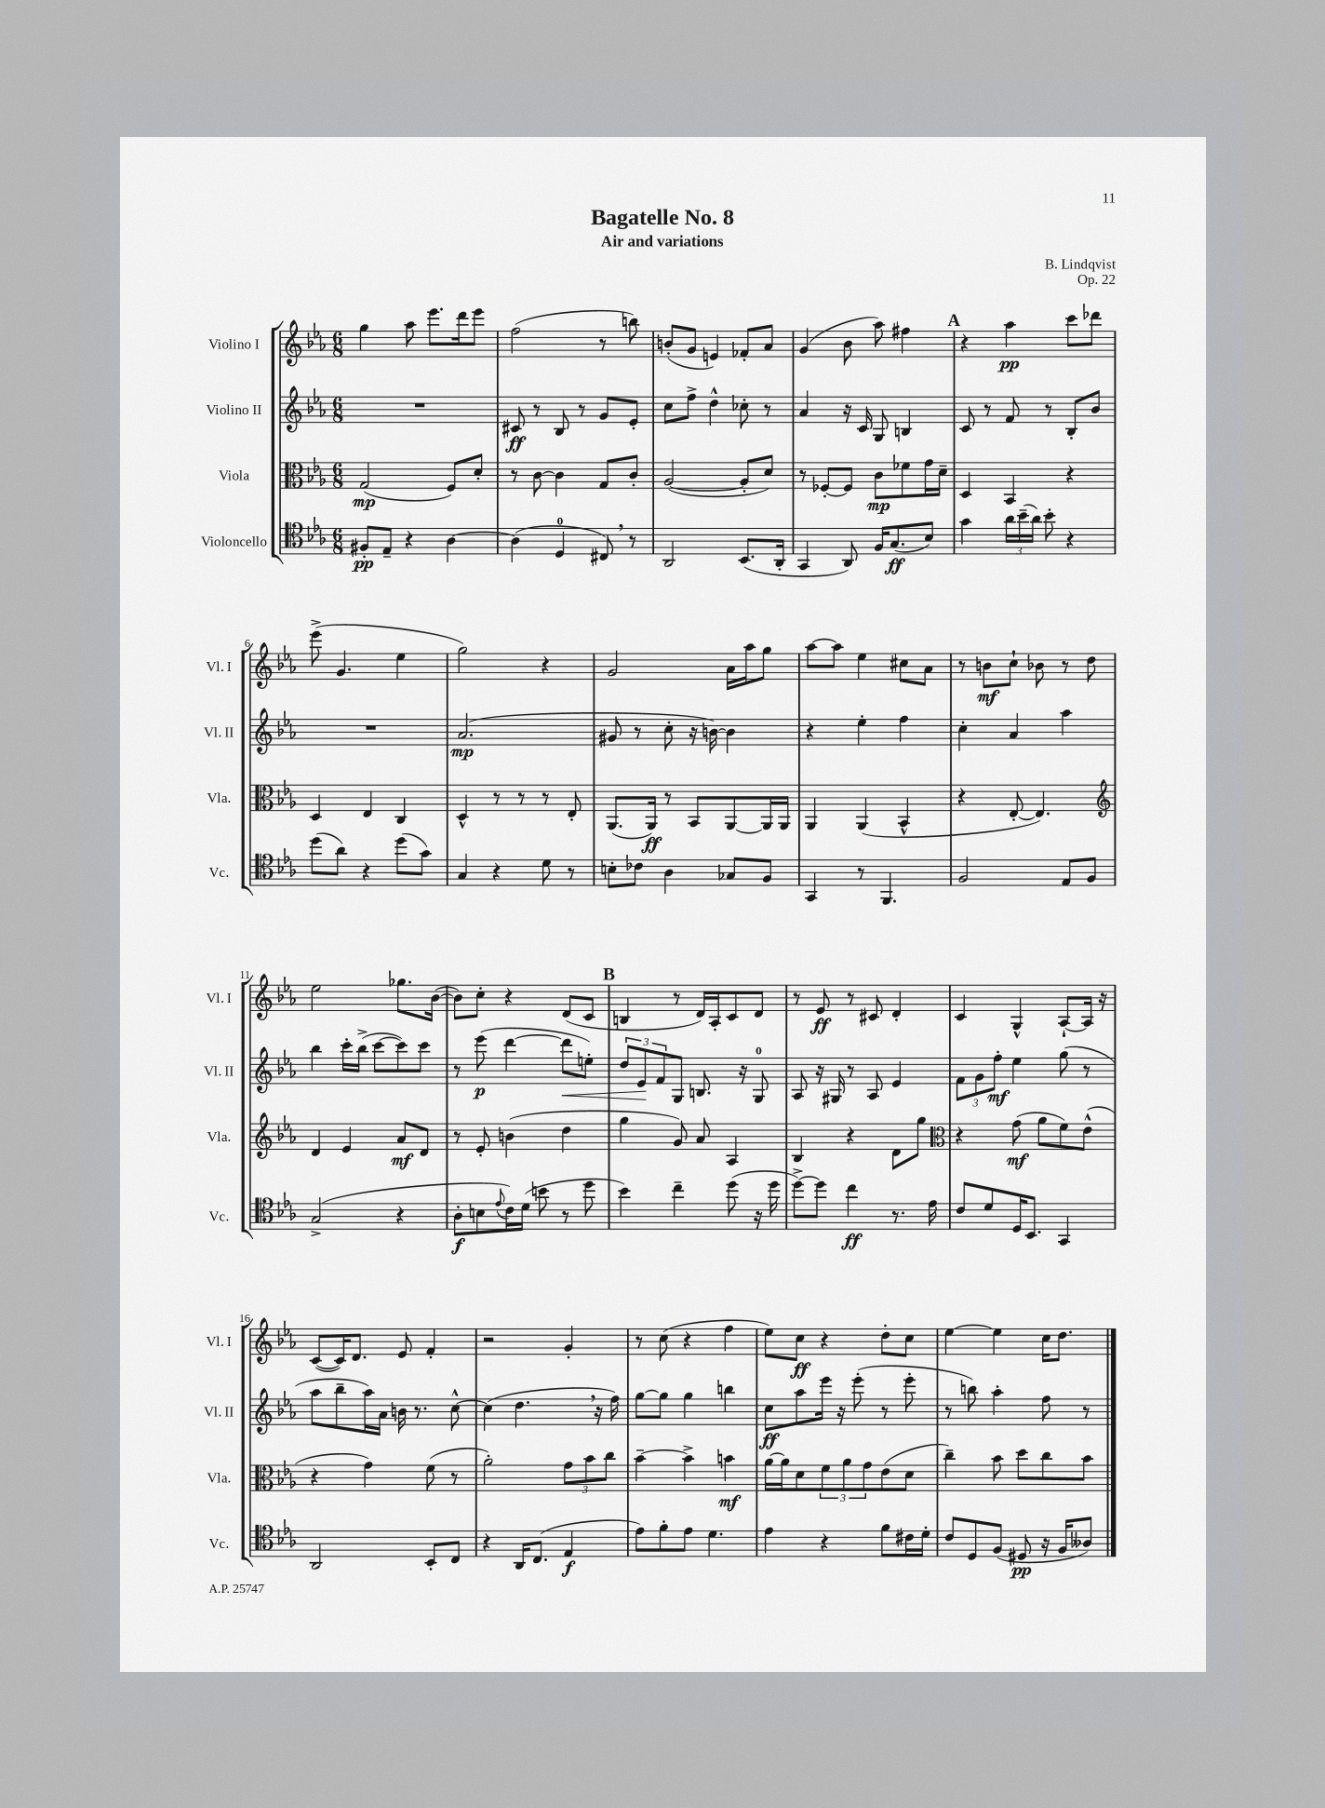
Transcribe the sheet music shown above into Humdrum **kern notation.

**kern	**kern	**kern	**kern
*staff4	*staff3	*staff2	*staff1
*clefC4	*clefC3	*clefG2	*clefG2
*k[b-e-a-]	*k[b-e-a-]	*k[b-e-a-]	*k[b-e-a-]
*M6/8	*M6/8	*M6/8	*M6/8
8F#'/L	(2G/	2.r	4gg\
8E-~/J	.	.	.
4r	.	.	8aa-\
.	.	.	8.eee-\L
[4A-\	8F/L)	.	.
.	.	.	16ddd\k
.	8d'/J	.	8eee-\J
=	=	=	=
(4A-\]	8r	8c#/	(2ff\
.	[8c\	8r	.
4D/	4c\]	8B-/	.
.	.	8r	.
8C#/)	8G/L	8g/L	8r
8r	8c'/J	8e-'/J	8bb\)
=	=	=	=
2AA-/	([2A-/	8cc\L	(8b'/L
.	.	8ff^\J	8g/J
.	.	4dd^^\	4e/)
(8.BB-/L	8A-'/]L	8cc-'\	8f-'/L
.	8d/J)	8r	8a-/J
16AA-'/Jk	.	.	.
=	=	=	=
4GG/	8r	4a-/	(4g/
.	[8F-'/L	.	.
8AA-/)	8F-/]J	16r	8b-\
.	.	16c/	.
16F/LK	8c\L	8G/	8aa-\)
(8.G/	.	.	.
.	8f-\	4B/	4ff#\
8B-/J)	16g\L	.	.
.	16d~\JJ	.	.
=	=	=	=
4g\	4D/	8c/	4r
.	.	8r	.
24a-\LL	4BB-/	8f/	4aa-\
(24b-~\	.	.	.
24a-\JJ)	.	.	.
8b-'\	.	8r	.
4r	4r	8B-'/L	8ccc\L
.	.	8b-/J	8ddd-\J
=	=	=	=
(8dd\L	4D/	2.r	(8eee-^\
8a-\J)	.	.	4.g/
4r	4E-/	.	.
(8dd\L	4C/	.	4ee-\
8g\J)	.	.	.
=	=	=	=
4G/	4D^^/	(2.a-/	2gg\)
4r	8r	.	.
.	8r	.	.
8d\	8r	.	4r
8r	8E-'/	.	.
=	=	=	=
8B'\L	(8.AA-/L	8g#/	2g/
8c-\J	.	8r	.
.	16AA-/Jk)	.	.
4A-\	8r	8cc'\	.
.	8BB-/L	16r	.
.	.	[16b\)	.
8G-/L	[8AA-/	4b\]	16a-\LL
.	.	.	16aa-\J
8F/J	16AA-/]L	.	8gg\J
.	16AA-/JJ	.	.
=	=	=	=
4GG/	4AA-/	4r	[8aa-\L
.	.	.	8aa-\]J
8r	(4AA-/	4ee-'\	4ee-\
4.FF/	.	.	.
.	4BB-^^/	4ff\	8cc#\L
.	.	.	8a-\J
=	=	=	=
2F/	4r	4cc'\	8r
.	.	.	8b\L
.	[8E-'/	4a-/	8cc`\J
.	4.E-/])	.	8b-\
8E-/L	.	4aa-\	8r
8F/J	.	.	8dd\
=	=	=	=
*	*clefG2	*	*
(2G^/	4d/	4bb-\	2ee-\
.	4e-/	16ccc'\LL	.
.	.	(16bb-^\JJ	.
.	.	[8ccc\L	.
4r	8a-/L	8ccc\])	8.gg-\L
.	8d/J	8ccc\J	.
.	.	.	([16b-\Jk
=	=	=	=
8A-'\L	8r	8r	8b-\]L)
8B\	8e-'/	(8eee-\	8cc'\J
8qqe-/	.	.	.
16c\L)	(4b\	[4ddd\	4r
(16d\JJ	.	.	.
8b\	.	.	.
8r	4dd\	8ddd\]L	(8d/L
8dd\	.	8ee'\J)	8c/J
=	=	=	=
4b-\)	4gg\	12dd/L	4B/
.	.	12e-/	.
.	.	12f/	.
4cc~\	8g/)	8G/J	8r
.	8a-/	8.B/	16d/LL)
.	.	.	16A-'/J
(8dd\	4A-/	.	8c/
.	.	16r	.
16r	.	8G/	8d/J
16dd\	.	.	.
=	=	=	=
[8dd^\L)	4B-/	8A-/	8r
8dd\]J	.	16r	8e-/
.	.	16G#/	.
4cc\	4r	8r	8r
.	.	8A-/	8c#/
8.r	8d\L	4e-/	4d'/
.	8gg\J	.	.
16e-\	.	.	.
=	=	=	=
*	*clefC3	*	*
8c/L	4r	12f\L	4c/
.	.	12g\	.
8d/	.	.	.
.	.	12ff'\J	.
16D/K	(8g\	4ee-\	4G^^/
8.BB-/J	.	.	.
.	8a-\L	.	.
4GG/	8f\)	(8gg\	[8A-`/L
.	(8e-^^\J	8r	16A-/]Jk
.	.	.	16r
=	=	=	=
2AA-/	4r	8aa-\L	([8c/L
.	.	8bb-~\	16c/]K)
.	.	.	8.d/J
.	4g\)	16aa-\L)	.
.	.	16a-\JJ	.
.	.	16b\	8e-/
.	.	8.r	.
8BB-'/L	(8f\	.	4f'/
8C/J	8r	[8cc^^\	.
=	=	=	=
4r	2a-'\)	(4cc\]	2r
16AA-/LK	.	4.dd\	.
(8.C/J	.	.	.
4E-/	12g\L	.	4g'/
.	12b-\	.	.
.	.	16r	.
.	12cc\J	.	.
.	.	16ff\)	.
=	=	=	=
8e-\L)	[4b-~\	[8gg\L	8r
8f'\	.	8gg\]J	(8cc\
8e-\J	4b-^\]	4gg\	4r
4.d\	.	.	.
.	4b\	4bb\	4ff\
=	=	=	=
4e-\	[16a-\LL	8cc\L	8ee-\L)
.	16a-\]J	.	.
.	8d\	8aa-\	8cc\J
4r	12f\	16eee-\Jk	4r
.	.	16r	.
.	12a-\	.	.
.	.	(8eee-'\	.
.	12g\	.	.
8f\L	(8e-\	8r	8dd'\L
16c#\L	8d\J	8eee-'\	8cc\J
16d'\JJ	.	.	.
=	=	=	=
8c/L	4cc~\)	8r	[4ee-\
8D/	.	8bb\)	.
(8F/J	8b-\	4aa-'\	4ee-\]
8D#/	8dd\L	.	.
16r	8cc\	8ff\	16cc\LK
16F/LK	.	.	8.dd\J
8A--/J)	8b-\J	8r	.
==	==	==	==
*-	*-	*-	*-
